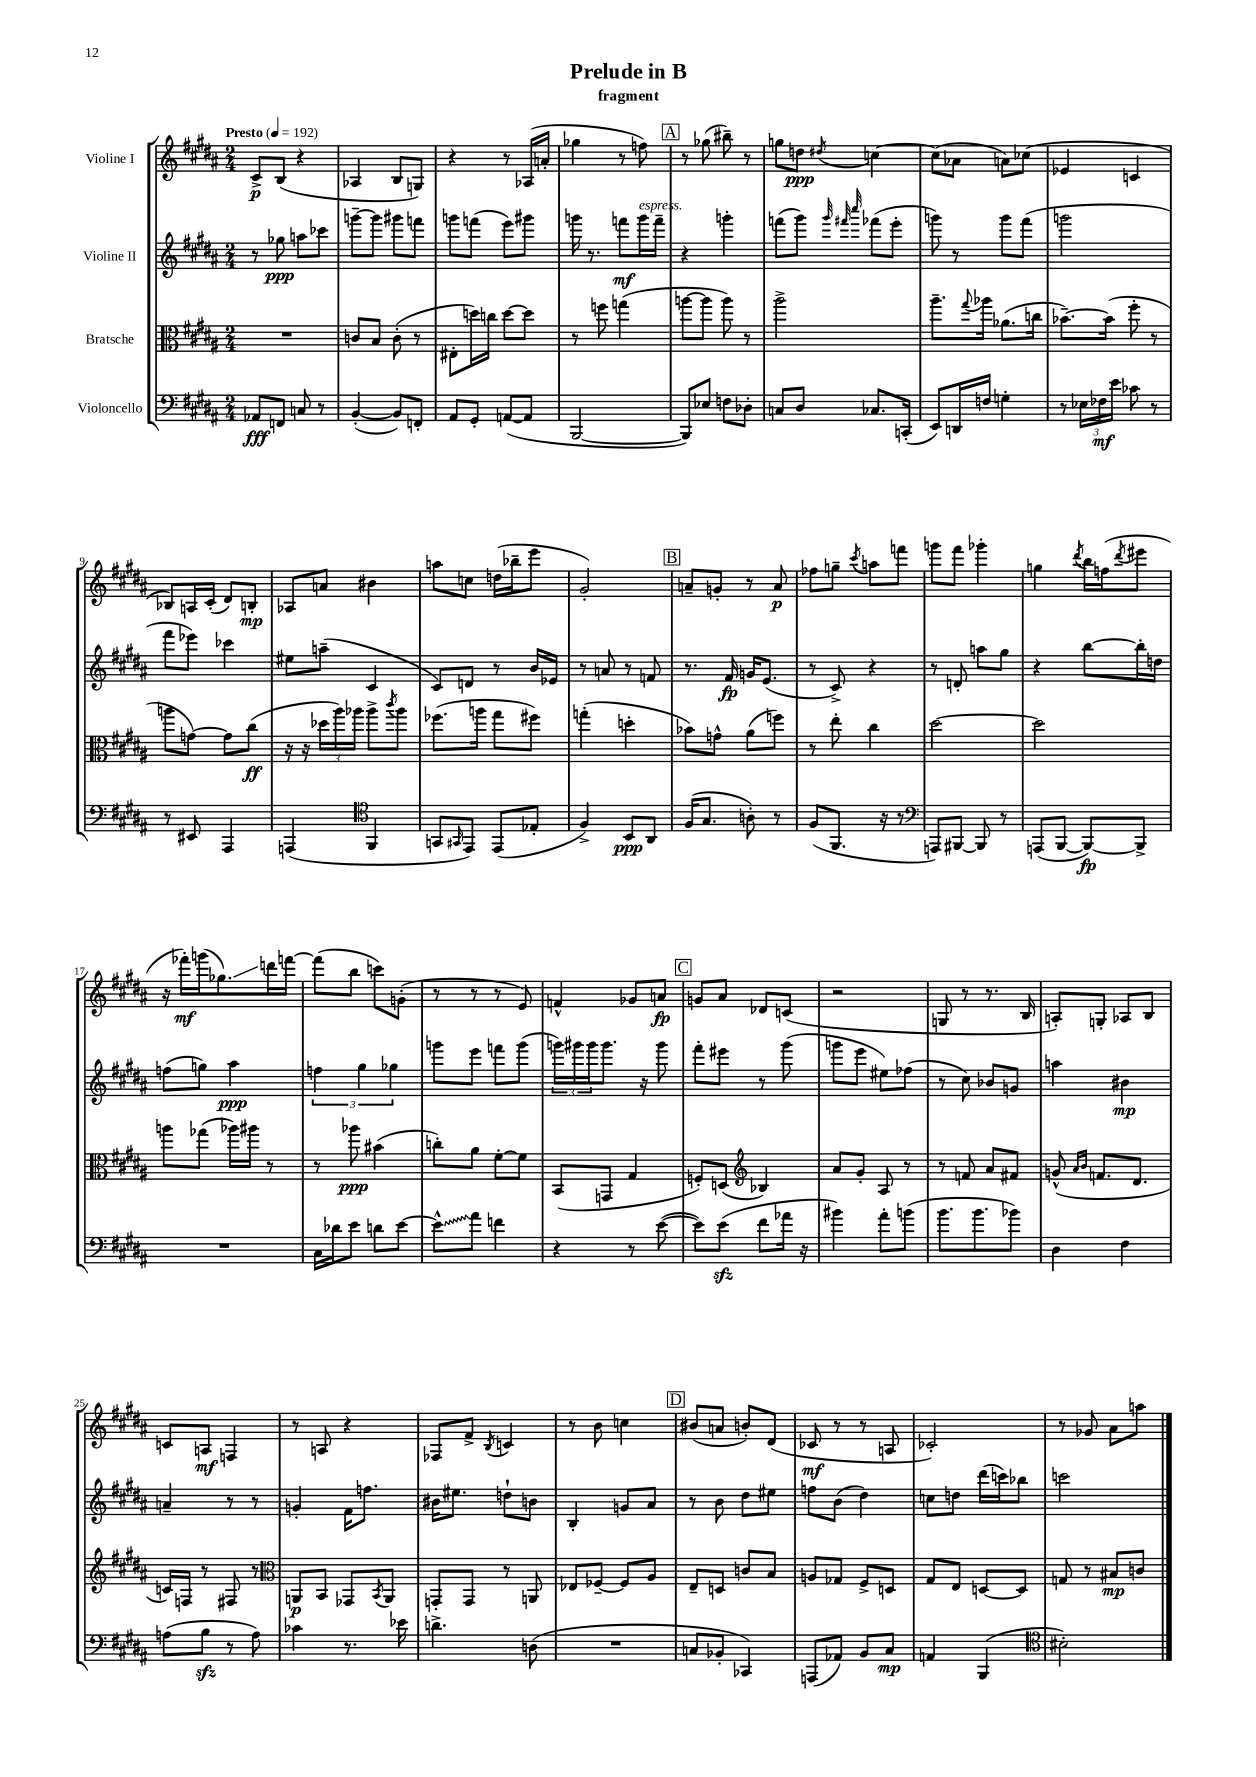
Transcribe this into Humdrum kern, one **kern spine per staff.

**kern	**kern	**kern	**kern
*staff4	*staff3	*staff2	*staff1
*clefF4	*clefC3	*clefG2	*clefG2
*k[f#c#g#d#a#]	*k[f#c#g#d#a#]	*k[f#c#g#d#a#]	*k[f#c#g#d#a#]
*M2/4	*M2/4	*M2/4	*M2/4
*MM192	*MM192	*MM192	*MM192
8AA-	2r	8r	8c#^
8FF	.	8gg-	(8B
8C	.	8aa	4r
8r	.	8ccc-	.
=	=	=	=
([4BB'	8c	[8ggg~	4A-
.	8B	8ggg]	.
8BB])	(8c'	8ggg#	8B
8FF'	8r	8fff	8G)
=	=	=	=
8AA#	8E#'	8ggg	4r
8GG#'	16dd)	(8fff	.
.	16cc	.	.
([8AA	[8dd	8eee)	8r
8AA]	8dd]	8ggg#	(16A-
.	.	.	16a'
=	=	=	=
[2BBB	8r	16ggg	4gg-
.	.	8.r	.
.	8ff	.	.
.	(4gg	8fff	8r
.	.	16ggg	8ff)
.	.	16fff~	.
=	=	=	=
8BBB])	[8aa	4r	8r
8E-	8aa]	.	(8gg-
8F	8aa)	4ggg'	8bb#~)
8D-'	8r	.	8r
=	=	=	=
8C	2aa#^	(8fff	8gg
8D#	.	8ggg#)	8dd
.	.	32qqggg#	.
.	.	32qqfff#	.
.	.	32qqcccc#	8qdd#
8.C-	.	(8fff-	[4cc
.	.	8eee'	.
(16CC'	.	.	.
=	=	=	=
8EE)	8.aa#~	8ggg)	(8cc]
16DD	.	8r	8a-
.	8qqgg#	.	.
16F	16aa-	.	.
4G'	(8.a-	8ggg	8a)
.	.	(8fff#	(8cc-
.	16cc	.	.
=	=	=	=
8r	[8.b-~)	2ggg	4e-
24E-	.	.	.
24F-	.	.	.
.	(16b-]	.	.
24e	.	.	.
8c-	8ff#'	.	4c
8r	8r	.	.
=	=	=	=
8r	8aa	8fff#	8B-)
8EE#	[8g)	8eee-)	16A
.	.	.	(16c#'
4AAA#	8g]	4ccc-	8d#)
.	(8cc#	.	8B'
=	=	=	=
(4AAA	16r	8ee#	8A-
.	16r	.	.
.	24dd-	(8aa~	8a
.	24aa#)	.	.
.	24aa-	.	.
*clefC4	*	*	*
4FF#	8aa-^	4c#	4b#
.	8qccc#	.	.
.	8aa-	.	.
=	=	=	=
8GG	(8.ff-	8c#)	8aa
16qqGG#	.	.	.
8EE)	.	8d	8cc
.	16aa	.	.
(8EE	8gg#	8r	(16dd
.	.	.	16bb-~
8E-'	8ff#)	16b	8eee
.	.	16e-	.
=	=	=	=
4F#^)	(4gg'	8r	2g#')
.	.	8a	.
8BB	4dd'	8r	.
8AA#	.	8f	.
=	=	=	=
(16F#	8b-)	8.r	8a~
8.G#	.	.	.
.	8g^^	.	8g'
.	.	16f#	.
8A')	(8a#	16g	8r
.	.	(8.e	.
8r	8ff)	.	8a
=	=	=	=
(8F#	8r	8r	8ff-
8.FF#	8ee'	8c#^)	8gg~
.	.	.	8qccc#
.	4cc#	4r	8aa
16r	.	.	.
8r	.	.	8fff
=	=	=	=
*clefF4	*	*	*
8AAA)	[2dd#	8r	8ggg
[8BBB#	.	8d'	8fff#
8BBB#]	.	8aa	4ggg-'
8r	.	8gg#	.
=	=	=	=
(8AAA	2dd#]	4r	4gg
[8BBB	.	.	.
.	.	.	8qddd#
8BBB_)	.	[8bb	16bb
.	.	.	(16ff
.	.	.	8qddd#
8BBB^]	.	16bb']	8eee#
.	.	16dd	.
=	=	=	=
2r	8aa	(8ff	16r
.	.	.	16fff-')
.	(8gg-	8gg)	(16ggg
.	.	.	8.gg-)
.	16aa-)	4aa#	.
.	16aa#	.	.
.	8r	.	16ddd
.	.	.	[16fff
=	=	=	=
16C#	8r	6ff	(8fff]
16d-	.	.	.
8e	8aa-	.	8bb
.	.	6gg#	.
8d	(4b#	.	8ccc)
.	.	6gg-	.
[8e	.	.	(8g'
=	=	=	=
8e^^]	8cc')	8ggg	8r
8a#	8a#	8eee	8r
4f	[8f#'	8fff	8r
.	8f#]	(8ggg	8e)
=	=	=	=
4r	(8BB	24ggg)	4f^^
.	.	24ggg#	.
.	.	24ggg#	.
.	8GG	8.ggg#	.
8r	4G#	.	8g-
.	.	16r	.
([8e	.	8ggg#	8a
=	=	=	=
8e])	8F')	8fff#'	8g
(8e	(8D	8eee#	8a#
*	*clefG2	*	*
8f#	4B-)	8r	8d-
16a-	.	(8ggg#	(8c
16r	.	.	.
=	=	=	=
4b#)	8a#	8ggg	2r
.	8g#'	8eee	.
8a#'	8A#	8ee#)	.
(8b	8r	(8ff-	.
=	=	=	=
8.b	8r	8r	8G
.	8f	8cc#)	8r
8.b	.	.	.
.	8a#	8b-	8.r
8b-)	8f#	8g	.
.	.	.	16B
=	=	=	=
4D#	(8g^^	4aa	8A')
.	16qqa#	.	.
.	16qqb	.	.
.	8.f	.	8G'
4F#	.	4b#	8A-
.	8.d#	.	.
.	.	.	8B
=	=	=	=
(8A	16c)	4a~	8c
.	16F	.	.
8B	8r	.	8A
8r	8F#	8r	4F
8A)	8r	8r	.
=	=	=	=
*	*clefC3	*	*
4c-	8AA	4g'	8r
.	8BB	.	8A
8.r	8GG-	16f#	4r
.	.	8.ff	.
.	8qBB	.	.
.	8AA	.	.
16e-	.	.	.
=	=	=	=
4.d^	8GG'	16b#	8F-
.	.	8.ee#	.
.	8GG	.	8f#^
.	.	.	8qB
.	8r	8dd`	4c
(8D	8AA	8b	.
=	=	=	=
2r	8E-	4B'	8r
.	[8F-~	.	8b
.	8F-]	8g	4cc
.	8A#	8a#	.
=	=	=	=
8C	8E~	8r	(8b#
8BB-'	8D	8b	8a
4CC-)	8c	8dd#	8b')
.	8B	8ee#	(8d#
=	=	=	=
(8AAA	8A	8ff	8c-
8AA-)	8G-	(8b	8r
8BB	8F#^	4dd#)	8r
8C#	8D	.	8A
=	=	=	=
4AA	8G#	8cc	2c-')
.	8E	8dd	.
(4BBB	[8D	(16ddd#	.
.	.	16ccc)	.
.	8D]	8bb-	.
=	=	=	=
*clefC4	*	*	*
2B#')	8G	2ccc	8r
.	8r	.	8g-
.	8B#	.	8a#
.	8c	.	8aa
==	==	==	==
*-	*-	*-	*-
